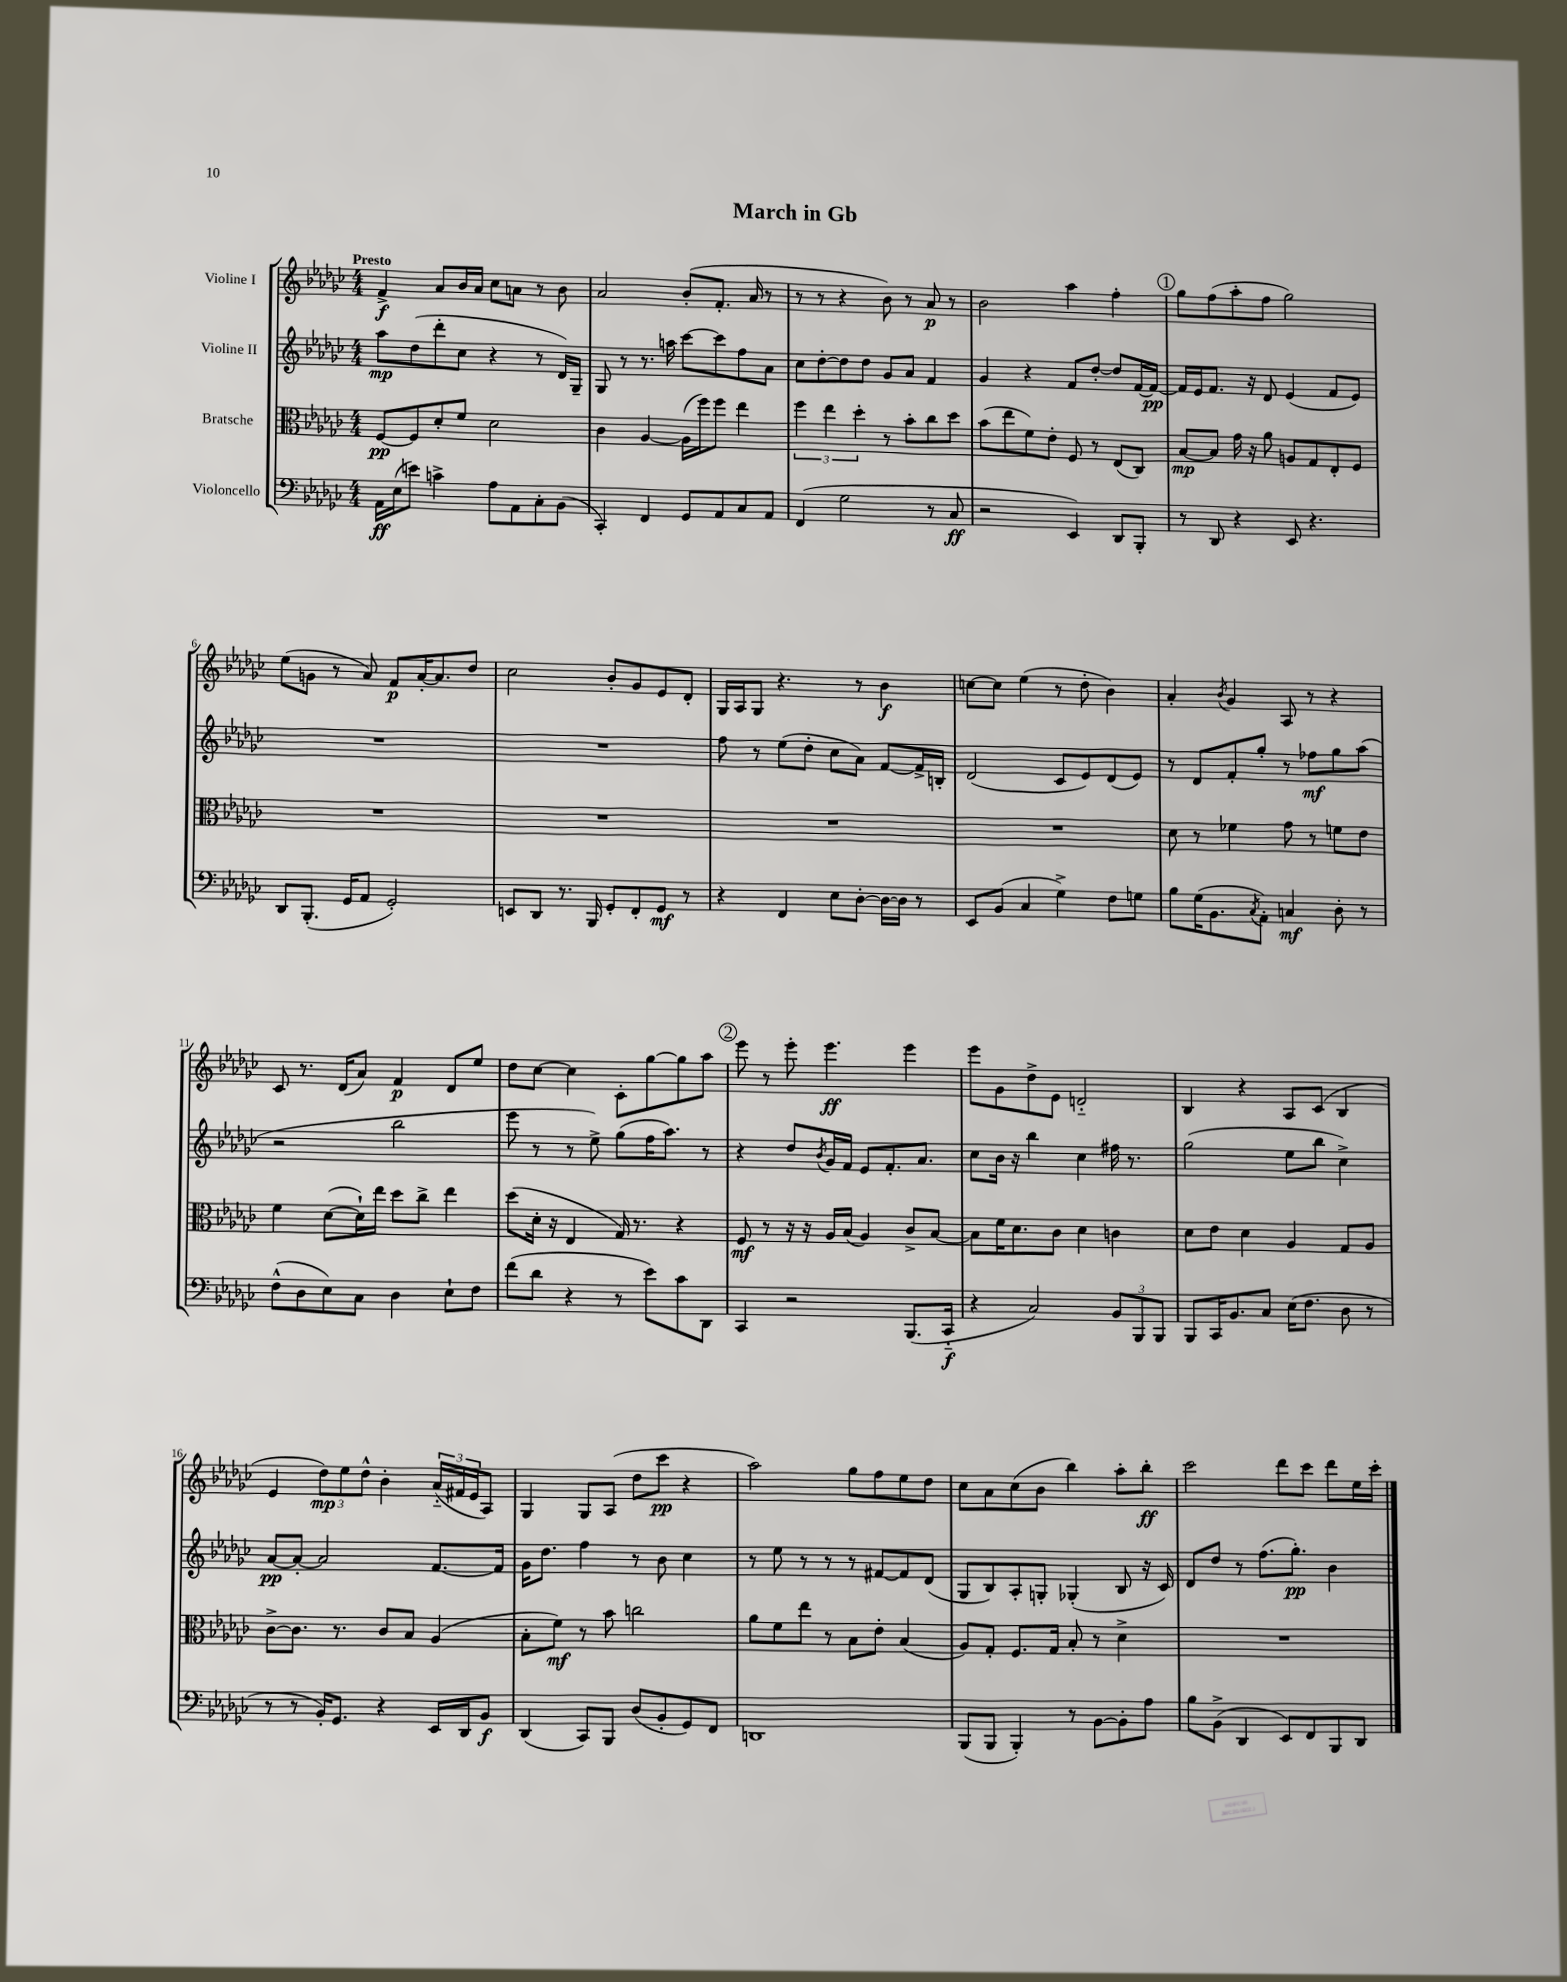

**kern	**kern	**kern	**kern
*staff4	*staff3	*staff2	*staff1
*clefF4	*clefC3	*clefG2	*clefG2
*k[b-e-a-d-g-c-]	*k[b-e-a-d-g-c-]	*k[b-e-a-d-g-c-]	*k[b-e-a-d-g-c-]
*M4/4	*M4/4	*M4/4	*M4/4
16AA-	[8F	8aa-	4f^
(16E-	.	.	.
8e)	8F]	(8dd-	.
4c^	8d-'	8ddd-'	8a-
.	8f	8cc-	16b-
.	.	.	16a-
8A-	2d-	4r	8cc-
8AA-	.	.	8a
8C-'	.	8r	8r
(8BB-	.	16d-)	8b-
.	.	16G-~	.
=	=	=	=
4CC-')	4c-	8G-	2a-
.	.	8r	.
4FF	[4A-	8.r	.
.	.	16aa	.
8GG-	(16A-]	[8ccc-	(8b-'
.	16ff)	.	.
8AA-	8ff	8ccc-]	8.f'
8C-	4ee-	8ff	.
.	.	.	16a-
8AA-	.	8a-	8r
=	=	=	=
(4FF	6ff	8cc-	8r
.	.	[8dd-'	8r
.	6ee-	.	.
2G-	.	8dd-]	4r
.	6dd-'	.	.
.	.	8dd-	.
.	8r	8g-	8b-)
.	8b-'	8a-	8r
8r	8cc-	4f	8a-
8C-	8dd-	.	8r
=	=	=	=
2r	(8b-	4g-	2b-
.	8ee-	.	.
.	8f)	4r	.
.	8e-'	.	.
4EE-)	8F	8f	4aa-
.	8r	[8dd-'	.
8DD-	(8E-	8dd-]	4ff'
8BBB-'	8C-)	[16f	.
.	.	16f_	.
=	=	=	=
8r	[8B-	16f]	8gg-
.	.	16e-	.
8DD-	8B-]	8.f	(8ff
4r	16g-	.	8aa-'
.	16r	16r	.
.	8a-	8d-	8ff
8EE-	8A	(4e-	2gg-)
4.r	8G-	.	.
.	8E-'	8f	.
.	8F	8e-)	.
=	=	=	=
8DD-	1r	1r	(8ee-
(8.BBB-'	.	.	8g
.	.	.	8r
16GG-	.	.	.
8AA-	.	.	8a-)
2GG-')	.	.	8f
.	.	.	[16a-'
.	.	.	8.a-]
.	.	.	8dd-
=	=	=	=
8EE	1r	1r	2cc-
8DD-	.	.	.
8.r	.	.	.
16BBB-	.	.	.
8GG-'	.	.	8b-'
8FF'	.	.	8g-
8GG-	.	.	8e-
8r	.	.	8d-'
=	=	=	=
4r	1r	8ff	16G-
.	.	.	16A-
.	.	8r	8G-
4FF	.	(8ee-	4.r
.	.	8dd-'	.
8E-	.	8cc-	.
[8D-'	.	8a-)	8r
16D-_	.	[8f	4b-
16D-]	.	.	.
8r	.	16f^]	.
.	.	16B'	.
=	=	=	=
8EE-	1r	(2d-	[8cc
(8BB-	.	.	8cc]
4C-	.	.	(4ee-
4G-^)	.	8c-	8r
.	.	8e-)	8dd-'
8F	.	(8d-	4b-)
8G	.	8e-)	.
=	=	=	=
8B-	8d-	8r	4a-'
(16G-	8r	8d-	.
8.BB-	.	.	.
.	.	.	8qb-
.	4f-	8f'	4g-
8qC-	.	.	.
8AA-')	.	8gg-'	.
4C	8g-	8r	8A-
.	8r	8ff-	8r
8D-'	8f	8gg-	4r
8r	8e-	(8aa-	.
=	=	=	=
(8F^^	4f	2r	8c-
8D-	.	.	8.r
8E-)	([8d-	.	.
.	.	.	(16d-
8C-	16d-`])	.	8a-)
.	16ee-	.	.
4D-	8dd-	2bb-	4f
.	8cc-^	.	.
8E-`	4ee-	.	8d-
8F	.	.	8ee-
=	=	=	=
(8f	(8dd-	8eee-	8dd-
8d-	16d-'	8r	[8cc-
.	16r	.	.
4r	4E-	8r	4cc-]
.	.	8ee-^)	.
8r	16G-)	(8gg-	8c-'
.	8.r	.	.
8e-)	.	16ff	[8gg-
.	.	8.aa-)	.
8c-	4r	.	8gg-]
8DD-	.	8r	8aa-
=	=	=	=
4CC-	8F	4r	8eee-
.	8r	.	8r
2r	16r	8dd-	8eee-'
.	16r	.	.
.	.	8qb-	.
.	16A-	16g-	4.eee-
.	(16B-	16f	.
.	4A-)	8e-	.
.	.	8.f'	.
(8.BBB-	8c-^	.	4eee-
.	.	8.a-	.
.	[8B-	.	.
16CC-'~	.	.	.
=	=	=	=
4r	8B-]	8cc-	8eee-
.	16f	16b-	8g-
.	8.d-	16r	.
2C-)	.	4bb-	8dd-^
.	8c-	.	8e-
.	4d-	4cc-	2d'~
12BB-	4c	16ff#	.
.	.	8.r	.
12BBB-	.	.	.
12BBB-	.	.	.
=	=	=	=
8BBB-	8d-	(2gg-	4B-
16CC-	8e-	.	.
8.BB-	.	.	.
.	4d-	.	4r
8C-	.	.	.
(16E-	4A-	8ee-	8A-
8.F	.	.	.
.	.	8bb-	(8c-
8D-	8G-	4cc-^)	4B-
8r	8A-	.	.
=	=	=	=
8r	[8c-^	[8a-	4e-
8r	8.c-]	8a-'_	.
16BB-')	.	2a-]	12dd-)
8.GG-	8.r	.	.
.	.	.	12ee-
.	.	.	12dd-^^
4r	8c-	.	4b-'
.	8B-	.	.
16EE-	(4A-	[8.f	(24a-'~
.	.	.	24f#
16DD-	.	.	.
.	.	.	24e-
8BB-	.	.	8A-)
.	.	16f]	.
=	=	=	=
(4DD-	8B-'	16g-	4G-
.	.	8.dd-	.
.	8f)	.	.
8CC-)	8r	4ff	8G-
8BBB-	8b-	.	(8A-
(8D-	2cc	8r	8dd-
8BB-'	.	8b-	8ccc-
8GG-)	.	4cc-	4r
8FF	.	.	.
=	=	=	=
1DD	8a-	8r	2aa-)
.	8f	8ee-	.
.	8ee-	8r	.
.	8r	8r	.
.	8B-	8r	8gg-
.	8e-'	[8f#	8ff
.	(4B-	8f#]	8ee-
.	.	(8d-	8dd-
=	=	=	=
(8BBB-	8A-)	8G-	8cc-
8BBB-	8G-'	8B-)	8a-
4BBB-')	8.F	8A-'	(8cc-
.	.	8G'	8b-
.	16G-	.	.
8r	8B-'	(4G-'	4bb-)
[8BB-	8r	.	.
8BB-']	4d-^	8B-	8aa-'
8A-	.	16r	8bb-'
.	.	16c-)	.
=	=	=	=
8B-	1r	8d-	2ccc-
(8BB-^	.	8dd-	.
4DD-	.	8r	.
.	.	(8.ff	.
8EE-)	.	.	8ddd-
.	.	8.gg-')	.
8FF	.	.	8ccc-
8BBB-	.	4b-	8ddd-
8DD-	.	.	16ee-
.	.	.	16ccc-'
==	==	==	==
*-	*-	*-	*-
